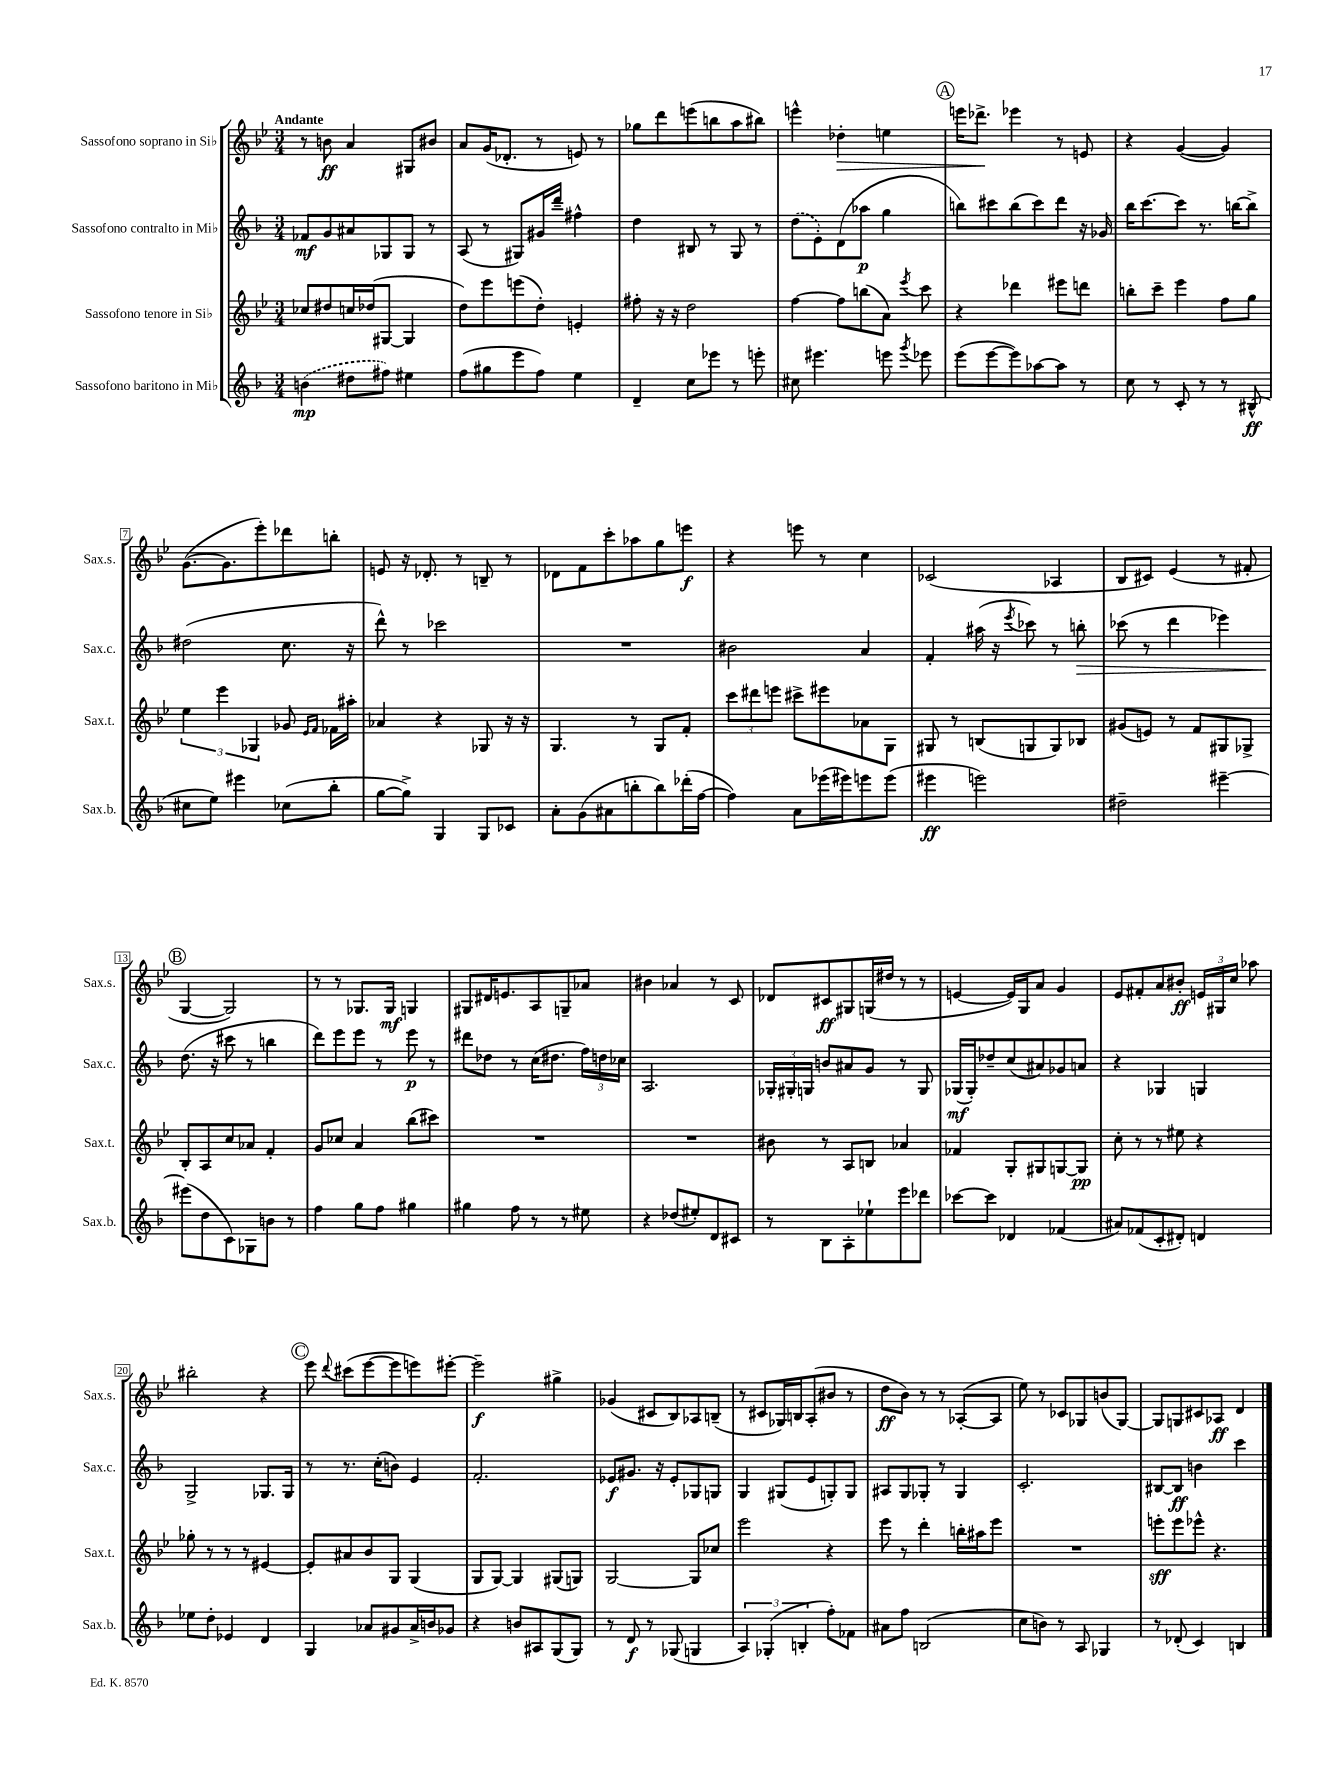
<<
\new StaffGroup <<
\new Staff = "s0" \with { instrumentName = "Sassofono soprano in Sib" shortInstrumentName = "Sax.s." } {
    \clef treble \key bes \major \numericTimeSignature \time 3/4 \tempo "Andante"
    \autoBeamOff r8 b'8\ff a'4 gis8[ bis'8] |
    a'8[ g'16( des'8.]-. r8 e'8) r8 |
    ges''8[ d'''8 e'''8( b''8 a''8 bis''8]) |
    e'''4-^ des''4-.\> e''4 |
    \mark \markup { \circle "A" } e'''16[ des'''8.]->\! ees'''4 r8 e'8 |
    r4 g'4~( g'4) |
    g'8.[~( g'8. ees'''8-.) des'''8 b''8]-. |
    e'8 r16 des'8.-. r8 b8-- r8 |
    des'8[ f'8 c'''8-. aes''8 g''8 e'''8]\f |
    r4 e'''8 r8 c''4 |
    ces'2( aes4 |
    bes8[ cis'8]) ees'4( r8 fis'8-. |
    \mark \markup { \circle "B" } g4~ g2) |
    r8 r8 ges8.[ ges16]\mf g4 |
    gis8[ dis'16 e'8. a8 g8-- aes'8] |
    bis'4 aes'4 r8 c'8 |
    des'8[ cis'8\ff gis8 g16( dis''16] r8 r8 |
    e'4~ e'16[) g16 a'8] g'4 |
    ees'8[ fis'8-. a'8 bis'8]-.\ff \tuplet 3/2 { e'16[ gis16 c''16] } aes''8 |
    bis''2-. r4 |
    \mark \markup { \circle "C" } ees'''8 \appoggiatura { d'''8 } cis'''8[( ees'''8~ ees'''8 e'''8) eis'''8]~-. |
    eis'''2--\f gis''4-> |
    ges'4( cis'8[ bes8) aes8 b8]--( |
    r8 cis'8[ ges16) b16 a8-.( bis'8] r8 |
    d''8[\ff bes'8]) r8 r8 aes8[~-.( aes8] |
    ees''8) r8 ces'8[ ges8 b'8( ges8]~) |
    ges8[ g8 cis'8 aes8]\ff d'4 \bar "|." |
}
\new Staff = "s1" \with { instrumentName = "Sassofono contralto in Mib" shortInstrumentName = "Sax.c." } {
    \clef treble \key f \major \numericTimeSignature \time 3/4
    \autoBeamOff fes'8[\mf g'8 ais'8 ges8 ges8] r8 |
    a8( r8 gis8[) gis'16 d'''16]-- fis''4-^ |
    d''4 bis8 r8 g8 r8 |
    \once \slurDashed d''8[( e'8-.) d'8( aes''8]\p g''4 |
    \mark \markup { \circle "A" } b''8[) cis'''8 b''8( cis'''8) d'''8] r16 ges'16 |
    bes''16[ c'''8.~ c'''8] r8. b''16[~ b''8]-> |
    dis''2( c''8. r16 |
    d'''8-^) r8 ces'''2 |
    R2. |
    bis'2 a'4 |
    f'4-. ais''16( r16 \acciaccatura { e'''8 } ces'''8) r8 b''8-.\> |
    ces'''8( r8 d'''4 ees'''4) |
    \mark \markup { \circle "B" } d''8.\!( r16 cis'''8 r8 b''4 |
    d'''8[) e'''8 e'''8] r8 e'''8\p r8 |
    dis'''8[ des''8] r8 c''16[( dis''8.] \tuplet 3/2 { f''16[) d''16 ces''16] } |
    a2. |
    \tuplet 3/2 { ges16[-. gis16-. g16] } b'8[ ais'8 g'8] r8 g8 |
    ges16[\mf( ges16-.) des''8-- c''8( ais'8) ges'8 a'8] |
    r4 ges4 g4 |
    g2-> ges8.[ ges16] |
    \mark \markup { \circle "C" } r8 r8. c''16[-.( b'8]) e'4 |
    f'2.-. |
    ees'8[\f gis'8.] r16 ees'8[-. ges8 g8] |
    g4 gis8[( e'8 g8-.) g8] |
    ais8[ g8 ges8]-. r8 ges4 |
    c'2.-. |
    bis8[~ bis8]\ff b'4 c'''4 \bar "|." |
}
\new Staff = "s2" \with { instrumentName = "Sassofono tenore in Sib" shortInstrumentName = "Sax.t." } {
    \clef treble \key bes \major \numericTimeSignature \time 3/4
    \autoBeamOff ces''8[ dis''8 c''16 des''16( gis8]~ gis4 |
    d''8[) ees'''8 e'''8( d''8]-.) e'4-. |
    fis''8-. r16 r16 d''2 |
    f''4~ f''8[ b''8( a'8]) \acciaccatura { ees'''8 } c'''8 |
    \mark \markup { \circle "A" } r4 des'''4 eis'''8[ d'''8] |
    b''8[-. c'''8]-- ees'''4 f''8[ g''8] |
    \tuplet 3/2 { ees''4 ees'''4 ges4 } ges'8 \grace { ees'16[ f'16] } fes'16[ ais''16]-. |
    aes'4 r4 ges8 r16 r16 |
    g4. r8 g8[ f'8]-. |
    \tuplet 3/2 { c'''8[ dis'''8 e'''8] } cis'''8[-> eis'''8 aes'8 g8] |
    gis8 r8 b8[( g8 g8) bes8] |
    gis'8[( e'8]) r8 f'8[ gis8 ges8]-> |
    \mark \markup { \circle "B" } bes8[-. a8 c''8 aes'8] f'4-. |
    g'8[ ces''8] a'4 bes''8[( cis'''8]) |
    R2. |
    R2. |
    bis'8 r8 a8[ b8] aes'4 |
    fes'4 g8[-. gis8 g8~ g8]\pp |
    c''8-. r8 r8 eis''8 r4 |
    ges''8-. r8 r8 r8 eis'4~ |
    \mark \markup { \circle "C" } eis'8[-. ais'8 bes'8 g8] g4( |
    g8[ g8]~) g4 gis8[( g8]) |
    g2~ g8[ ces''8] |
    ees'''2 r4 |
    ees'''8 r8 d'''4-. b''16[-. ais''16 ees'''8] |
    R2. |
    e'''8[-.\sff e'''8 ees'''8]-^ r4. \bar "|." |
}
\new Staff = "s3" \with { instrumentName = "Sassofono baritono in Mib" shortInstrumentName = "Sax.b." } {
    \clef treble \key f \major \numericTimeSignature \time 3/4
    \autoBeamOff \once \slurDashed b'4\mp( dis''8[ fis''8]) eis''4 |
    f''8[( gis''8 e'''8 f''8]) e''4 |
    d'4-- c''8[ ees'''8] r8 e'''8-. |
    cis''8 eis'''4. e'''8 \acciaccatura { g'''8 } ees'''8 |
    \mark \markup { \circle "A" } e'''8[( e'''8~ e'''8) aes''8~ aes''8] r8 |
    c''8 r8 c'8-. r8 r8 bis8-^\ff( |
    cis''8[ e''8]) eis'''4 ces''8[( bes''8]-. |
    g''8[~ g''8]->) g4 g8[ ces'8] |
    a'8[-. g'8( ais'8 b''8-. b''8) des'''16-.( f''16]~ |
    f''4) a'8[ ees'''16( eis'''16) e'''8 e'''8]( |
    eis'''4\ff e'''2) |
    dis''2-- eis'''4~-- |
    \mark \markup { \circle "B" } eis'''8[( d''8 c'8) ges8 b'8] r8 |
    f''4 g''8[ f''8] gis''4 |
    gis''4 f''8 r8 r8 eis''8 |
    r4 des''8[( eis''8-.) d'8 cis'8] |
    r8 bes8[ a8-. ees''8-! e'''8 des'''8] |
    ces'''8[~ ces'''8] des'4 fes'4( |
    ais'8[) fes'8( c'8-. dis'8]-.) d'4 |
    ees''8[ d''8]-. ees'4 d'4 |
    \mark \markup { \circle "C" } g4 aes'8[ gis'8 aes'16-> b'16 ges'8] |
    r4 b'8[ ais8 g8( g8]) |
    r8 d'8\f r8 ges8( g4 |
    \tuplet 3/2 { a4) ges4-.( b4-. } f''8[-.) fes'8] |
    ais'8[ f''8] b2( |
    c''8[ b'8]) r8 a8 ges4 |
    r8 des'8-.( c'4) b4 \bar "|." |
}
>>
>>
\layout { \context { \Score \override BarNumber.stencil = #(make-stencil-boxer 0.1 0.3 ly:text-interface::print) } }
